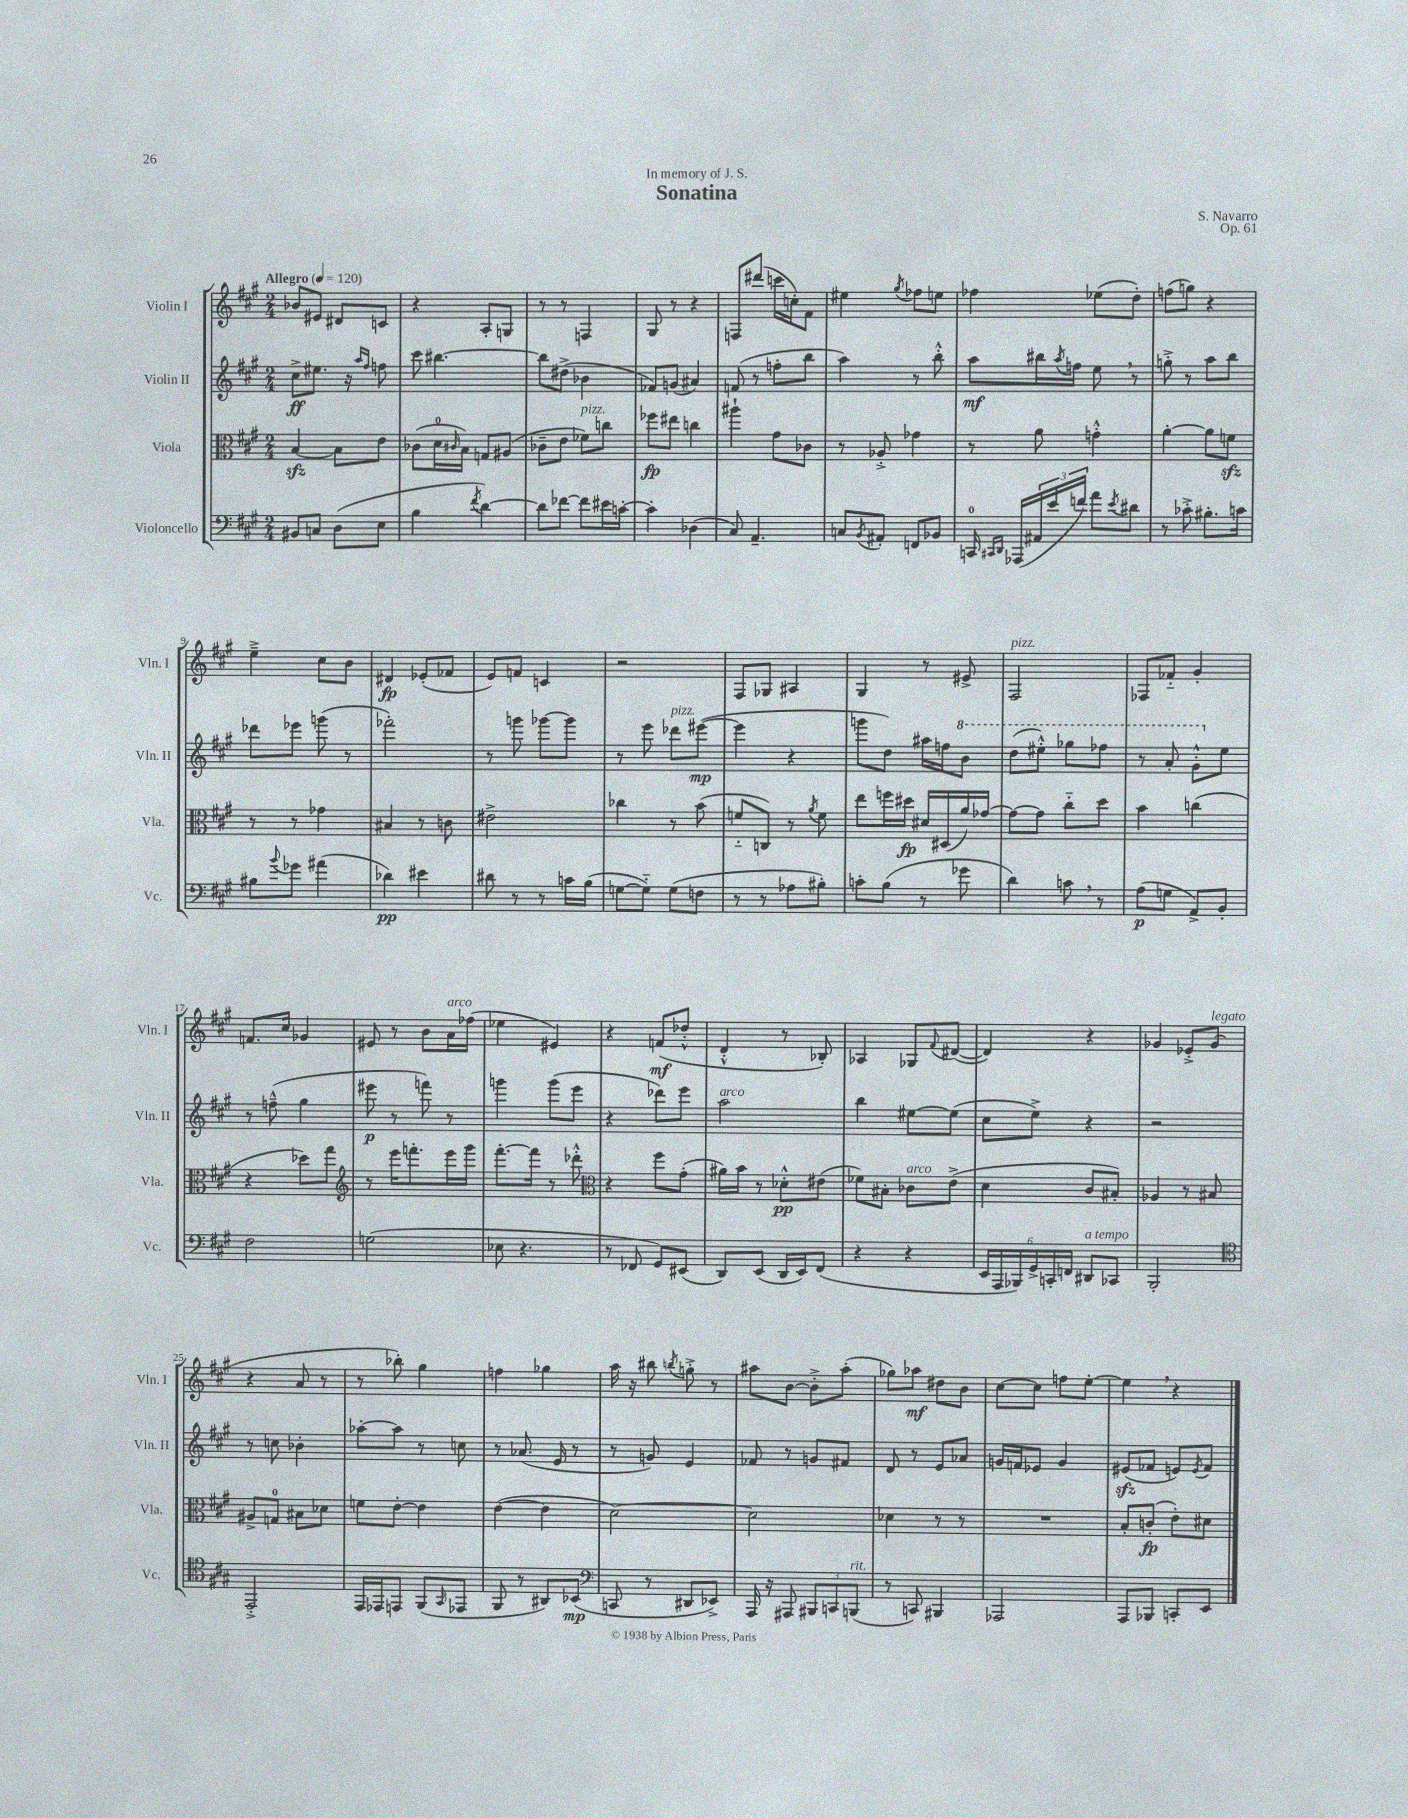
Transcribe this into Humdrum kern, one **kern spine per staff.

**kern	**kern	**kern	**kern
*staff4	*staff3	*staff2	*staff1
*clefF4	*clefC3	*clefG2	*clefG2
*k[f#c#g#]	*k[f#c#g#]	*k[f#c#g#]	*k[f#c#g#]
*M2/4	*M2/4	*M2/4	*M2/4
*MM120	*MM120	*MM120	*MM120
8BB#	[4B	8cc#^	8b-
8C	.	8.ee#	8e#
(8D	8B]	.	8d#
.	.	16r	.
.	.	16qqaa	.
.	.	16qqff#	.
8E	8e	8ff	8c
=	=	=	=
4B	(8c-	8ccc#	4r
.	16d	[4.bb#	.
.	16qqc#	.	.
.	16B)	.	.
8qf#	.	.	.
[4d)	8G	.	8A'
.	(8A#	.	8G
=	=	=	=
8d]	8c-~	8bb#]	8r
[8f-	8e	(8dd#^	8r
8f-]	8f-)	4b-	4F
16e#	8cc	.	.
[16c'	.	.	.
=	=	=	=
4c']	8ff-	8f-)	8G#
.	8ee#	(8g	8r
(4D-	4cc	4a#)	4r
=	=	=	=
8C#)	4aa#`	(8f	8F
4.AA~	.	8r	(8ddd#
.	8g#	8ff'	16ccc
.	.	.	16cc')
.	8c-	8bb	8f#
=	=	=	=
8C	8r	4aa)	4ee#
8qBB	.	.	.
8AA#'	8A-'^	.	.
.	.	.	8qgg#
8FF	4g-	8r	8ff-
8BB-	.	8bb'^^	8ee
=	=	=	=
16CC	8r	8aa	4ff-
16qqCC#	.	.	.
16qqDD	.	.	.
(16AAA-	.	.	.
24AA#	8a	16bb#	.
24e	.	.	.
.	.	8qaa	.
.	.	16ff	.
24f)	.	.	.
8a	4g'^^	8ee	(8ee-
8qe	.	.	.
8d#	.	8r	8dd')
=	=	=	=
8r	[4a'	8gg'^	(8ff
8c-'^	.	8r	8gg)
8.B#'	8a]	8aa	4r
.	8f	8bb	.
16c	.	.	.
=	=	=	=
8B#	8r	8ddd-	4ee~^
8qqb	.	.	.
8g-	8r	8eee-	.
(4a#	4g-	(8ggg	8cc#
.	.	8r	8b
=	=	=	=
4d-)	4B#	2fff-')	4d#
4e#	8r	.	(8e-'
.	8c	.	8f-
=	=	=	=
8d#	2e#^	8r	8e)
8r	.	8ggg	8f
8r	.	[8ggg-	4c
16c	.	8ggg-]	.
(16B	.	.	.
=	=	=	=
[8G	4cc-	8r	2r
8G'~])	.	8eee	.
(8G	8r	8ddd-	.
8F	(8b	([8eee#	.
=	=	=	=
8r	8f'~	4eee#]	8F#
8r	8C)	.	8G-
8A-	8r	4r	4A#
.	8qa	.	.
8B#')	8f	.	.
=	=	=	=
8c'	8ee	8ggg	4G#
(8B	16ff	8dd)	.
.	16dd#	.	.
8r	16d#	16aa#	8r
.	(16D#	16ff	.
8g-	16a)	8bb	8e#^
.	[16g-	.	.
=	=	=	=
4d)	8g-_	(8ddd	2F#
.	8g-]	8eee#'^^)	.
8c	8cc#'~	8ggg-	.
8r	8dd	8fff-	.
=	=	=	=
(8A	4b	8r	8F-
8G	.	8aa'	8f-'~
8AA^)	(4cc	8gg#'^^	4g#'
8BB'	.	8ee	.
=	=	=	=
2F#	4r	8r	8.f
.	.	(8ff~^^	.
.	.	.	16cc#
.	8dd-)	4gg#	4g-
.	8gg#	.	.
=	=	=	=
*	*clefG2	*	*
(2G	8r	8eee#	8e#
.	16eee	8r	8r
.	8.fff'	.	.
.	.	8fff)	8b
.	16eee	8r	16a
.	16ggg#	.	(16ff-
=	=	=	=
8E-	[8.fff#'	4ggg	4ee-
4.r	.	.	.
.	16fff#]	.	.
.	8r	(8ggg	4e#)
.	8ddd-'^^	8eee	.
=	=	=	=
*	*clefC3	*	*
8r	4r	4r	4r
8FF-	.	.	.
8GG#)	8ff#	8ddd-)	(8f
(8EE#	(8g#'	8eee	8dd-'^^
=	=	=	=
8DD)	16a#)	2aa	4d'^^
.	16b	.	.
(8EE	8r	.	.
16DD	8d-'^^	.	8r
16EE)	.	.	.
(8FF#	(8e#	.	8B-')
=	=	=	=
4r	8f-)	4bb	4A-
.	8B#'	.	.
4r	8c-	[8ee#	8G-
.	.	.	8qqf#
.	(8e^	(8ee#]	([8d#
=	=	=	=
24EE	4d	8cc#	4d#])
24AAA	.	.	.
24BBB-)	.	.	.
24GG#^	.	8ee^)	.
24CC'	.	.	.
24FF	.	.	.
8DD#	8c#	4r	4r
8CC-	8B#')	.	.
=	=	=	=
2BBB'	4A-	2r	4g-
.	8r	.	8e-'^
.	8B#	.	(8g-
=	=	=	=
*clefC4	*	*	*
2EE'^	8A#^	8r	4r
.	8G	8cc	.
.	8B#	4b-'	8a
.	8d-	.	8r
=	=	=	=
16EE	8f	[8aa-'	8r
16EE-	.	.	.
8EE	[8e'	8aa-]	8bb-')
(8FF#	4e]	8r	4gg#
16qqGG#	.	.	.
8EE-	.	8cc	.
=	=	=	=
8FF#	([4e	8r	4ff
8r	.	(8.a-	.
8AA#)	4e]	.	4gg-
.	.	16e	.
(8BB-	.	8r	.
=	=	=	=
*clefF4	*	*	*
8CC	[2d)	8r	16aa
.	.	.	16r
8r	.	8g)	8bb#
.	.	.	8qbb
8DD#	.	4e	8gg'^
8EE-^)	.	.	8r
=	=	=	=
16AAA	2d]	8f-	8aa#
16r	.	.	.
8AAA#	.	8r	[8b
12BBB#	.	8g	8b'^]
12CC	.	.	.
.	.	8f#	(8aa#'
(12BBB	.	.	.
=	=	=	=
8r	4d-	8d	8gg-)
8CC)	.	8r	8aa-
4BBB#	8r	8e	8dd#
.	8r	8a-	8b
=	=	=	=
2AAA-	2r	16g	[8cc#
.	.	16f	.
.	.	8e-	8cc#]
.	.	4g	8ff
.	.	.	[8ee'
=	=	=	=
8AAA	8B'	(8e#	4ee]
8BBB-	(8c'	8f-	.
8CC'	8e')	8e)	4r
.	.	8qe	.
8EE	8d#	8f-	.
==	==	==	==
*-	*-	*-	*-
